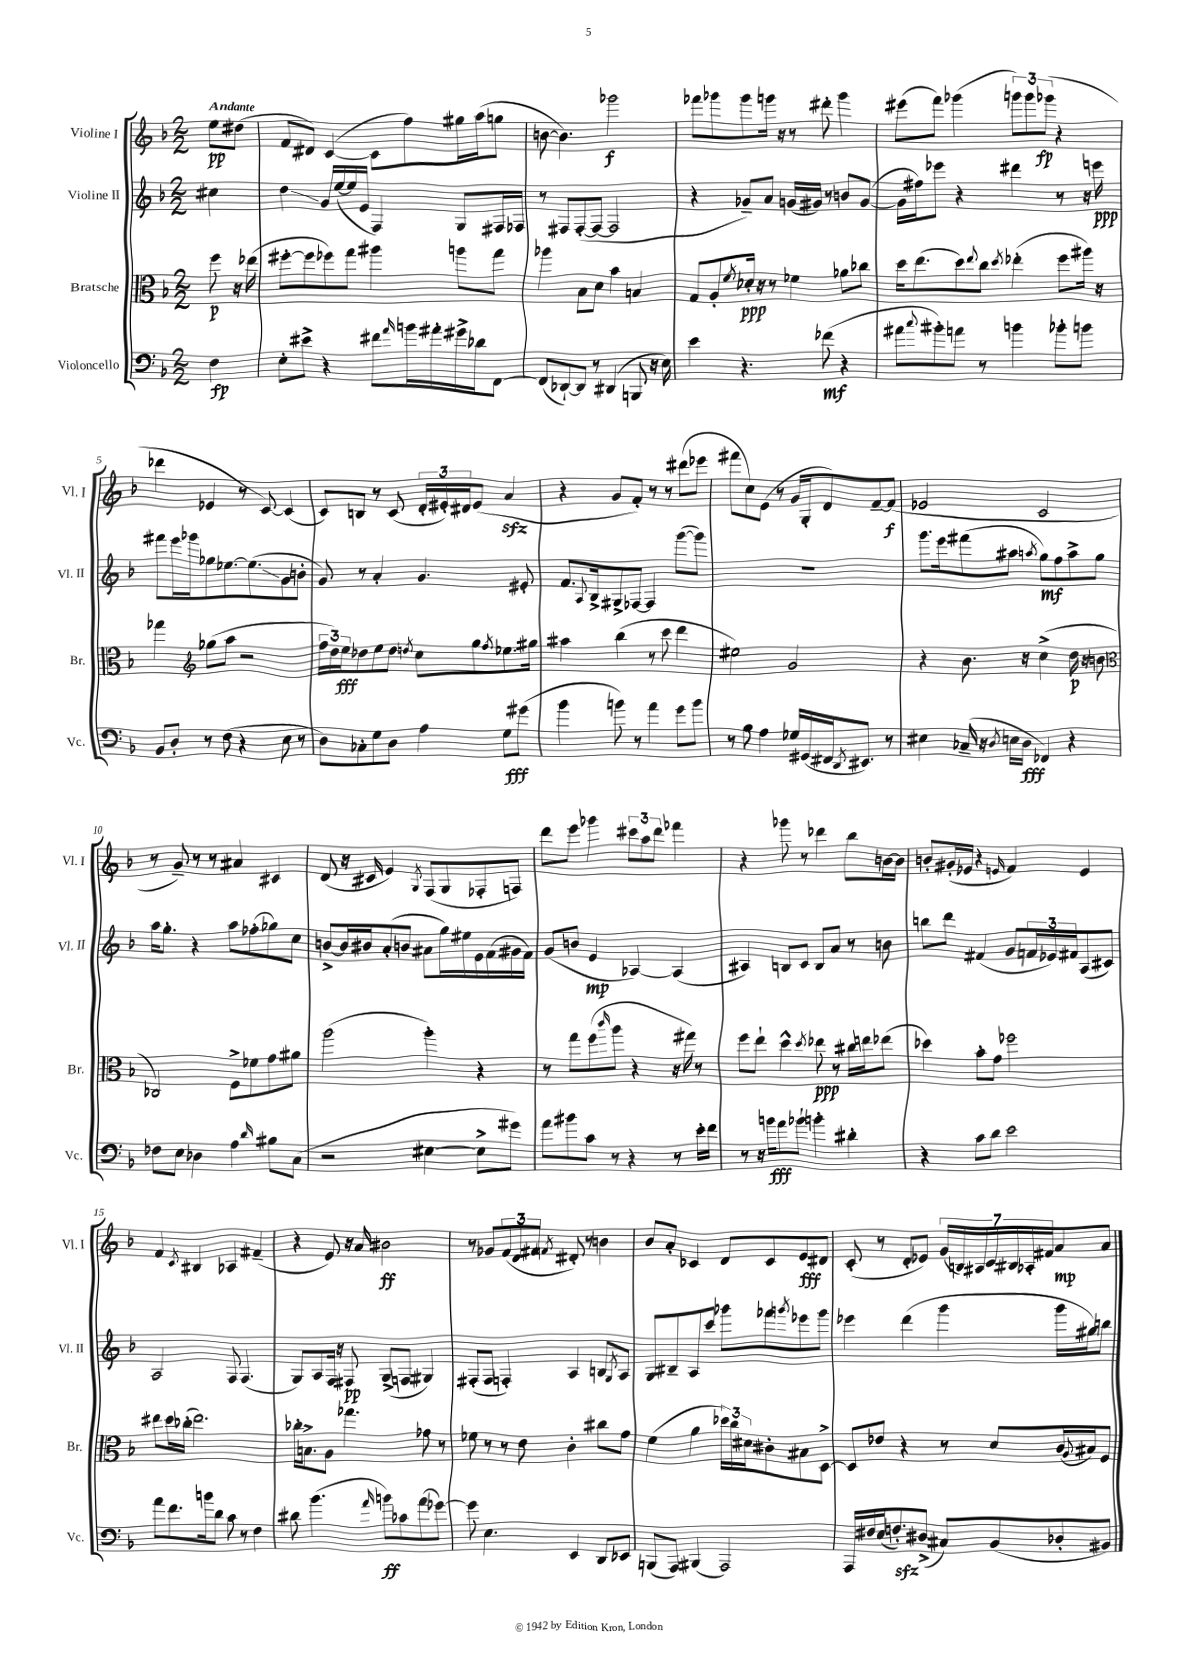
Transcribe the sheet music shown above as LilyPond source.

<<
\new StaffGroup <<
\new Staff = "s0" \with { instrumentName = "Violine I" shortInstrumentName = "Vl. I" } {
    \clef treble \key f \major \numericTimeSignature \time 2/2 \partial 4 \tempo "Andante"
    e''8\pp dis''8( |
    f'8 dis'8) c'4~( c'8 f''8) gis''16 a''16( g''8 |
    b'8~ b'4.) ges'''2\f |
    fes'''8 ges'''8 ges'''8 g'''16 r16 r8 dis'''8-. g'''4 |
    eis'''8( f'''8) ges'''4( \tuplet 3/2 { g'''8) g'''8 ges'''8\fp( } r4 |
    des'''4 ees'4 r8 c'8~) c'4( |
    c'8) b8 r8 c'8( \tuplet 3/2 { d'16-. eis'16-.) dis'16 } eis'8( a'4\sfz |
    r4 g'8 f'8-.) r8 r8 dis'''8( ees'''8 |
    fis'''8 c''8) e'8( r8 g'16 g16-. d'8) f'8~-- f'8\f( |
    ees'2 c'2 |
    r8 g'8--) r8 r8 ais'4 cis'4 |
    d'8( r16 cis'16 e'4) \acciaccatura { g8 } f8( g8 fes8-. f8) |
    d'''8 e'''8 ges'''4 \tuplet 3/2 { cis'''8 a''8 d'''8 } fes'''4 |
    r4 ges'''8 r8 des'''4 bes''8 b'16~ b'16 |
    b'8-. gis'16-.( ees'16 r4 \grace { e'16 } f'4) e'4 |
    f'4 \acciaccatura { c'8 } bis4 aes4 fis'4--( |
    r4 e'8) r16 a'16 bis'2\ff |
    r8 ges'8 \tuplet 3/2 { f'8( d'8 fis'8 } \acciaccatura { f'8 } dis'8-.) r8 b'4 |
    bes'8 a'8-. ces'4 d'8 ces'8 e'8\fff dis'8 |
    c'8-.( r8 d'8-. ees'8) \tuplet 7/4 { g'16( b16) ais16 c'16 bis16 aes16-. fis'16 } a'8\mp a'8 \bar "|." |
}
\new Staff = "s1" \with { instrumentName = "Violine II" shortInstrumentName = "Vl. II" } {
    \clef treble \key f \major \numericTimeSignature \time 2/2 \partial 4
    cis''4 |
    d''4\glissando g'16 e''16~( e''16 e'16 f4) g8 fis16 fes16 |
    r8 fis8 fis8~-.( fis8~ fis2 |
    r4 ges'8--) a'8 g'16( gis'16) r8 b'8 gis'8~( |
    gis'16 fis''16) ees'''8 r4 dis'''4 r8 r16 e'''16\ppp |
    fis'''8 e'''16 ges'''16 ges''8 ees''8.~ ees''8.\glissando( g'8 b'8-. |
    g'8) r8 a'4-. g'4. eis'8-. |
    f'8. \appoggiatura { a8 } bes16-> gis8-> fes8~ fes4 g'''8~( g'''8) |
    R1 |
    g'''8. e'''16 fis'''8( ais''8 \acciaccatura { a''8 } g''8\mf) f''8 a''8-> g''8 |
    a''16 g''8.-. r4 a''8 fes''8-.( ges''8) c''8 |
    b'8~-> b'16 bis'16 a'8-.( b'8 ais'8 g''16) eis''16 e'16 f'16( gis'16 f'16) |
    g'8( b'8 e'4\mp aes4~) aes4( |
    ais4) b8 c'8 b8 a'8 r8 b'8 |
    b''8 d'''8 fis'4( g'8 \tuplet 3/2 { f'16 ees'16) fis'16 } a8( cis'8) |
    a2 f8 f4.( |
    g8) a8 f16 r16 fis8\pp g8->( f8 gis4) |
    fis8-.( fis8 f4-.) a4 b8 \acciaccatura { g8 } a8 |
    g8 bis8-- a8 c'''8 ges'''8 fes'''8 \acciaccatura { g'''8 } ees'''8 g'''8 |
    ees'''4 d'''4( g'''4 g'''16 gis''16) b''8 \bar "|." |
}
\new Staff = "s2" \with { instrumentName = "Bratsche" shortInstrumentName = "Br." } {
    \clef alto \key f \major \numericTimeSignature \time 2/2 \partial 4
    f''8\p r16 ees''16( |
    fis''8~-. fis''8 fes''8) g''8 ais''4 a''8 g''8 |
    aes''4 bes8 d'8 bes'4 b4 |
    g8 a8-. \acciaccatura { f'8 } des'16-.\ppp r16 r8 fes'4 aes'8 ces''8 |
    d''16 e''8.( d''8) \appoggiatura { e''8 } c''8 \acciaccatura { d''8 } ees''4-.( f''8 ais''16) r16 |
    ges''4 \clef treble ges''8( a''8 r2 |
    \tuplet 3/2 { f''16 d''16) e''16\fff } des''8 e''8 des''8 \acciaccatura { d''8 } c''8 g''8 \acciaccatura { f''8 } ees''8. gis''16 |
    ais''4 bes''4( r8 c'''8 d'''4 |
    eis''2) g'2 |
    r4 bes'8. r16 c''4->( d''16\p r16 b'8 |
    \clef alto ces2) f8-> fes'8 g'8 ais'8 |
    a''2( a''4-.) r4 |
    r8 g''8 f''8( \grace { c'''16 } a''8 r4 r16 gis''16) r8 |
    f''8 e''8-! d''4-^ \acciaccatura { d''8 } ees''8\ppp r8 cis''16 e''16 ees''8( |
    des''4) bes'8-. g'8 fes''2 |
    eis''8 d''16 ces''16-.( eis''2.) |
    ces''16-. b8.-> a8 ges''4. ges'8 r8 |
    fes'8 r8 r8 e'8 c'4-. cis''8 g'8 |
    f'4( a'4 \tuplet 3/2 { des''16) c''16 dis'16 } cis'8-. bis8 d8~-> |
    d8 ees'8 r4 r8 d'8 c'16( \appoggiatura { a8 } bis16) f8 \bar "|." |
}
\new Staff = "s3" \with { instrumentName = "Violoncello" shortInstrumentName = "Vc." } {
    \clef bass \key f \major \numericTimeSignature \time 2/2 \partial 4
    f4\fp |
    e8-. eis'8-> r4 fis'8 \grace { a'16 } b'16 ais'16-. gis'16-> des'16 f,8~ |
    f,8( des,8~-!) des,8 r8 dis,4( b,,8 r16 e16) |
    e'4 r4. fes'8\mf( r4 |
    ais'8 \appoggiatura { c''8 } bis'8-.) a'8 r8 b'4 bes'8-. b'8 |
    bes,8 d8-. r8 f8( r4 e8 r8 |
    d8) ces8-. g8 d8 a4 g8\fff gis'8( |
    bes'4 b'8) r8 a'4 g'8 b'8 |
    r8 bes8 a4 ges16 gis,16( fis,16 \acciaccatura { d,8 } eis,8.) r8 |
    eis4 ces16--( r16 \acciaccatura { d8 } e16 d16\fff fes,4) r4 |
    fes8 e8 des4 a4 \grace { d'16 } bis8 c8( |
    r2 eis4~ eis8-> gis'8) |
    a'8 bis'8 c'8 r8 r4 r8 e'16-. f'16 |
    r8 r16 b'16\fff a'8 bes'8-! b'4-. dis'4-. |
    r4 c'8 d'8 e'2 |
    a'8 f'8. b'16 d'8 c'8 r8 f4 |
    dis'8 bes'4.( \grace { a'16 } b'8\ff) ces'8 a'8( ges'8~) |
    ges'8 e4. e,4 d,8 ees,8 |
    b,,8( a,,8) bis,,4( a,,2) |
    a,,16 fis16 e16( f8.-.\sfz) dis8->( cis8) bes,8( des8-. bis,8) \bar "|." |
}
>>
>>
